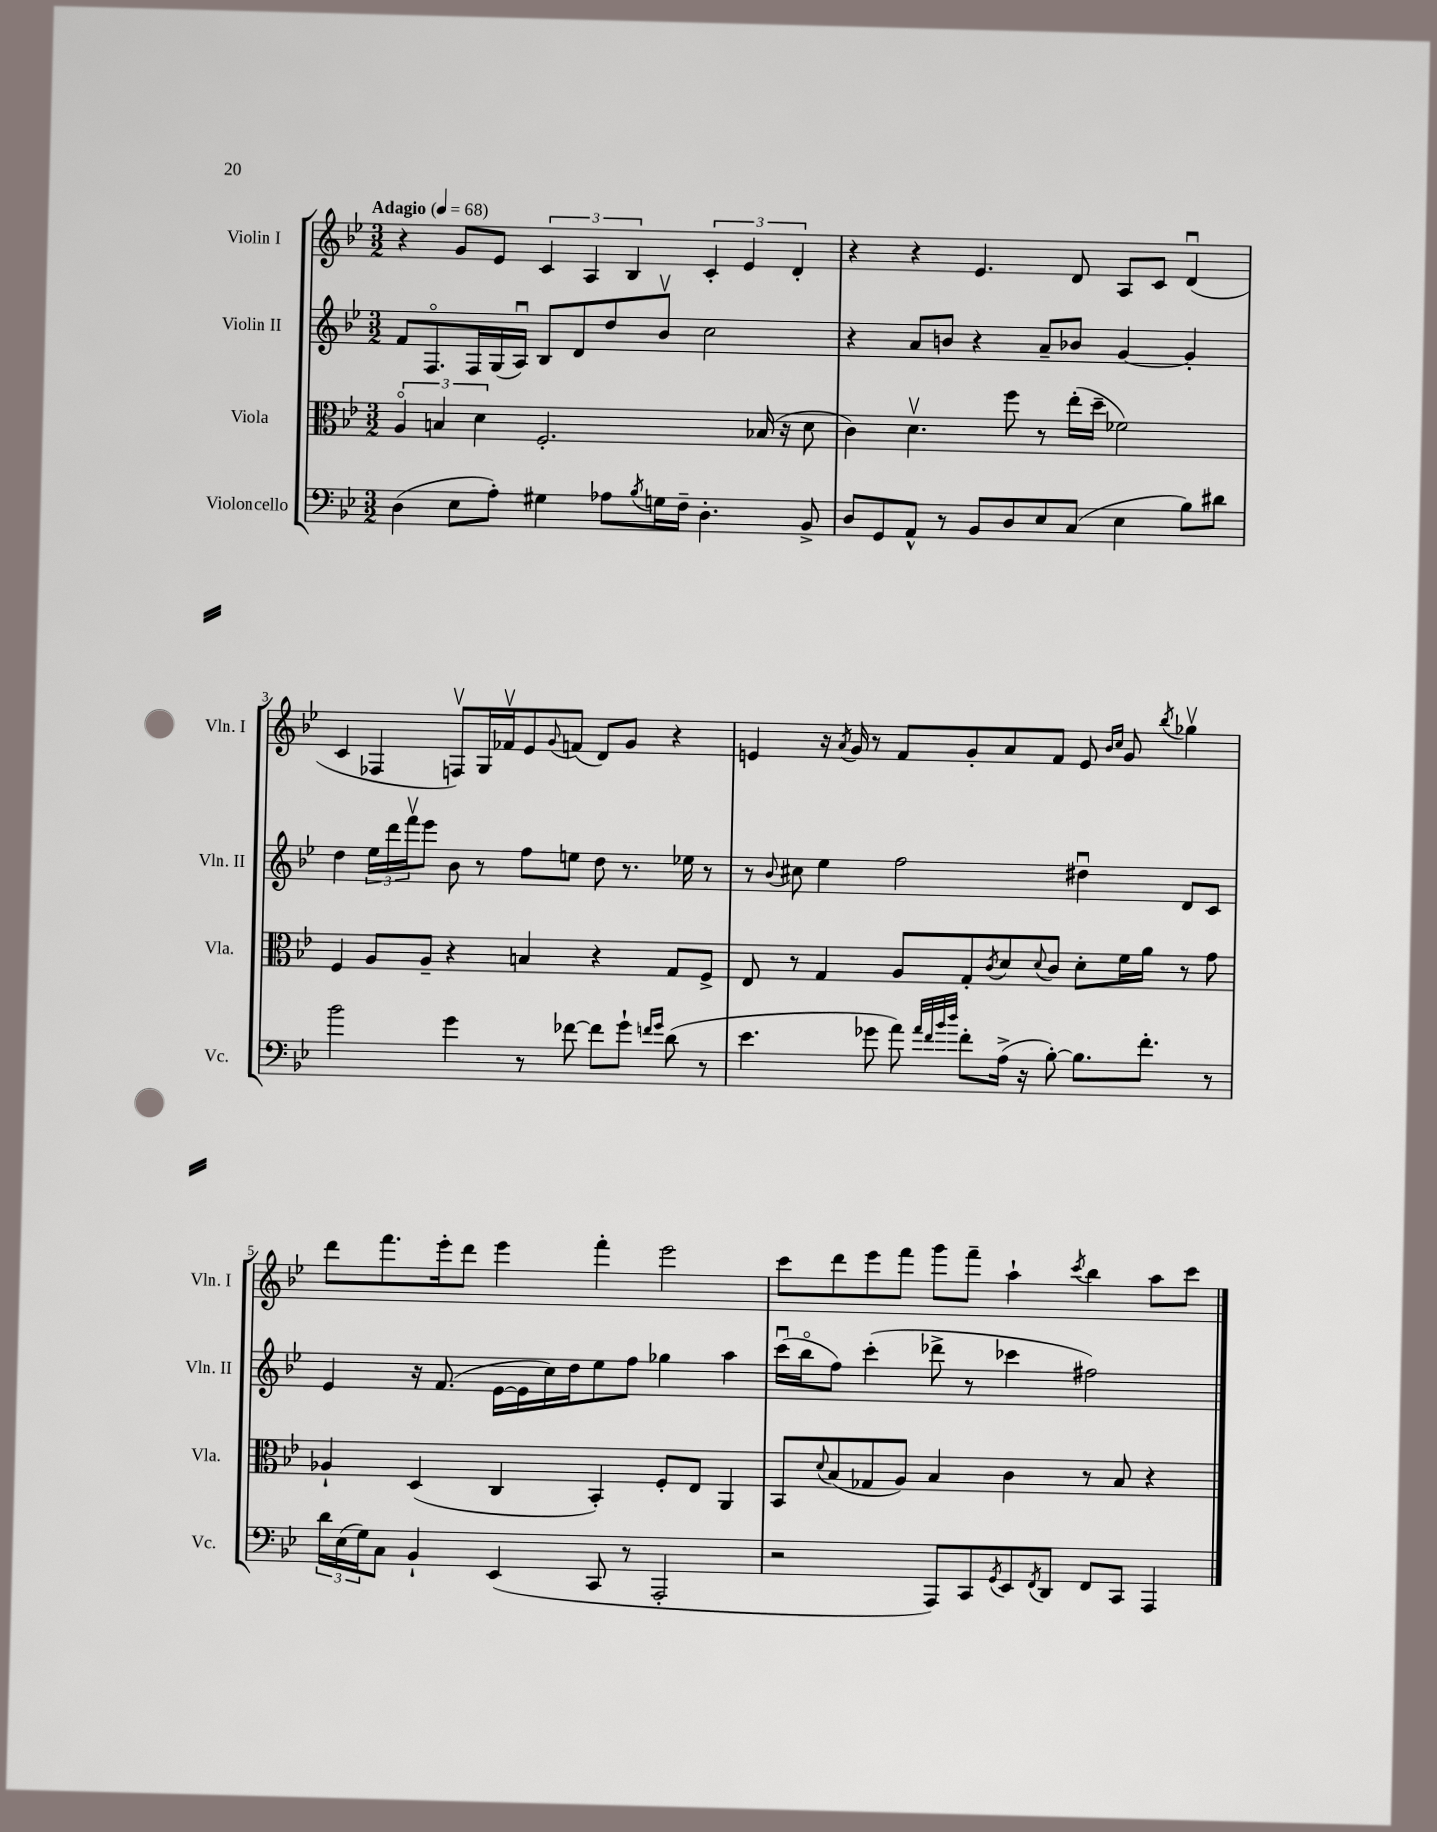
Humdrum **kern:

**kern	**kern	**kern	**kern
*staff4	*staff3	*staff2	*staff1
*clefF4	*clefC3	*clefG2	*clefG2
*k[b-e-]	*k[b-e-]	*k[b-e-]	*k[b-e-]
*M3/2	*M3/2	*M3/2	*M3/2
*MM68	*MM68	*MM68	*MM68
(4D	6Ao	8f	4r
.	.	8.Fo	.
.	6B	.	.
8E-	.	.	8g
.	.	16F	.
.	6d	.	.
8A')	.	(16G	8e-
.	.	16Au)	.
4G#	2.F'	8B-	6c
.	.	8d	.
.	.	.	6A
8A-	.	8dd	.
.	.	.	6B-
8qB-	.	.	.
16G	.	8b-v	.
16F~	.	.	.
4.D'	.	2cc	6c'
.	.	.	6e-
.	(16B-	.	.
.	16r	.	.
.	.	.	6d'
8BB-^	8d	.	.
=	=	=	=
8D	4c)	4r	4r
8GG	.	.	.
8AA^^	4.dv	8a	4r
8r	.	8b	.
8BB-	.	4r	4.e-
8D	8ff	.	.
8E-	8r	8a~	.
(8C	(16ee-'	8b-	8d
.	16dd~	.	.
4E-	2f-)	[4g	8A
.	.	.	8c
8B-)	.	4g']	(4du
8d#	.	.	.
=	=	=	=
2b-	4F	4dd	4c
.	8A	24ee-	4F-
.	.	24ddd	.
.	.	24fffv	.
.	8A~	8eee-	.
4g	4r	8b-	8Fv)
.	.	8r	16G
.	.	.	16f-v
8r	4B	8ff	8e-
.	.	.	8qqg
[8f-	.	8ee	(8f
8f-]	4r	8dd	8d)
8g`	.	8.r	8g
16qqf	.	.	.
16qqg	.	.	.
(8d	8G	.	4r
.	.	16ee-	.
8r	8F^	8r	.
=	=	=	=
4.e-	8E-	8r	4e
.	.	8qqb-	.
.	8r	8cc#	.
.	4G	4ee-	16r
.	.	.	8qa
.	.	.	16g
8g-	.	.	8r
8a)	8A	2ff	8f
32qqa	.	.	.
32qqf	.	.	.
32qqb-	.	.	.
32qqdd	.	.	.
8f'	8G'	.	8g'
.	8qc	.	.
(16A^	8d	.	8a
16r	.	.	.
.	8qqd	.	.
[8B-')	8c	.	8f
8.B-]	8d'	4dd#u	8e
.	.	.	16qqb-
.	.	.	16qqcc
.	16f	.	8g
8.f'	16a	.	.
.	.	.	8qbb-
.	8r	8d	4gg-v
8r	8g	8c	.
=	=	=	=
24d	4A-`	4e-	8ddd
(24E-	.	.	.
24G)	.	.	.
8C	.	.	8.fff
4BB-`	(4D	16r	.
.	.	(8.f	16eee-'
.	.	.	8ddd
(4EE-	4C	[16e-	4eee-
.	.	16e-]	.
.	.	16cc)	.
.	.	16dd	.
8CC	4BB-')	8ee-	4fff'
8r	.	8ff	.
2AAA'	8F'	4gg-	2eee-
.	8E-	.	.
.	4AA	4aa	.
=	=	=	=
2r	8BB-	(16cccu	8ccc
.	.	16bb-o	.
.	8qqd	.	.
.	(8B-	8ff)	8ddd
.	8G-	(4ccc'	8eee-
.	8A)	.	8fff
8AAA)	4B-	8ddd-^	8ggg
8CC	.	8r	8fff~
8qGG	.	.	.
8EE-	4c	4ccc-	4aa`
8qFF	.	.	.
8DD	.	.	.
.	.	.	8qccc
8FF	8r	2ff#)	4bb-
8CC	8B-	.	.
4AAA	4r	.	8aa
.	.	.	8ccc
==	==	==	==
*-	*-	*-	*-
